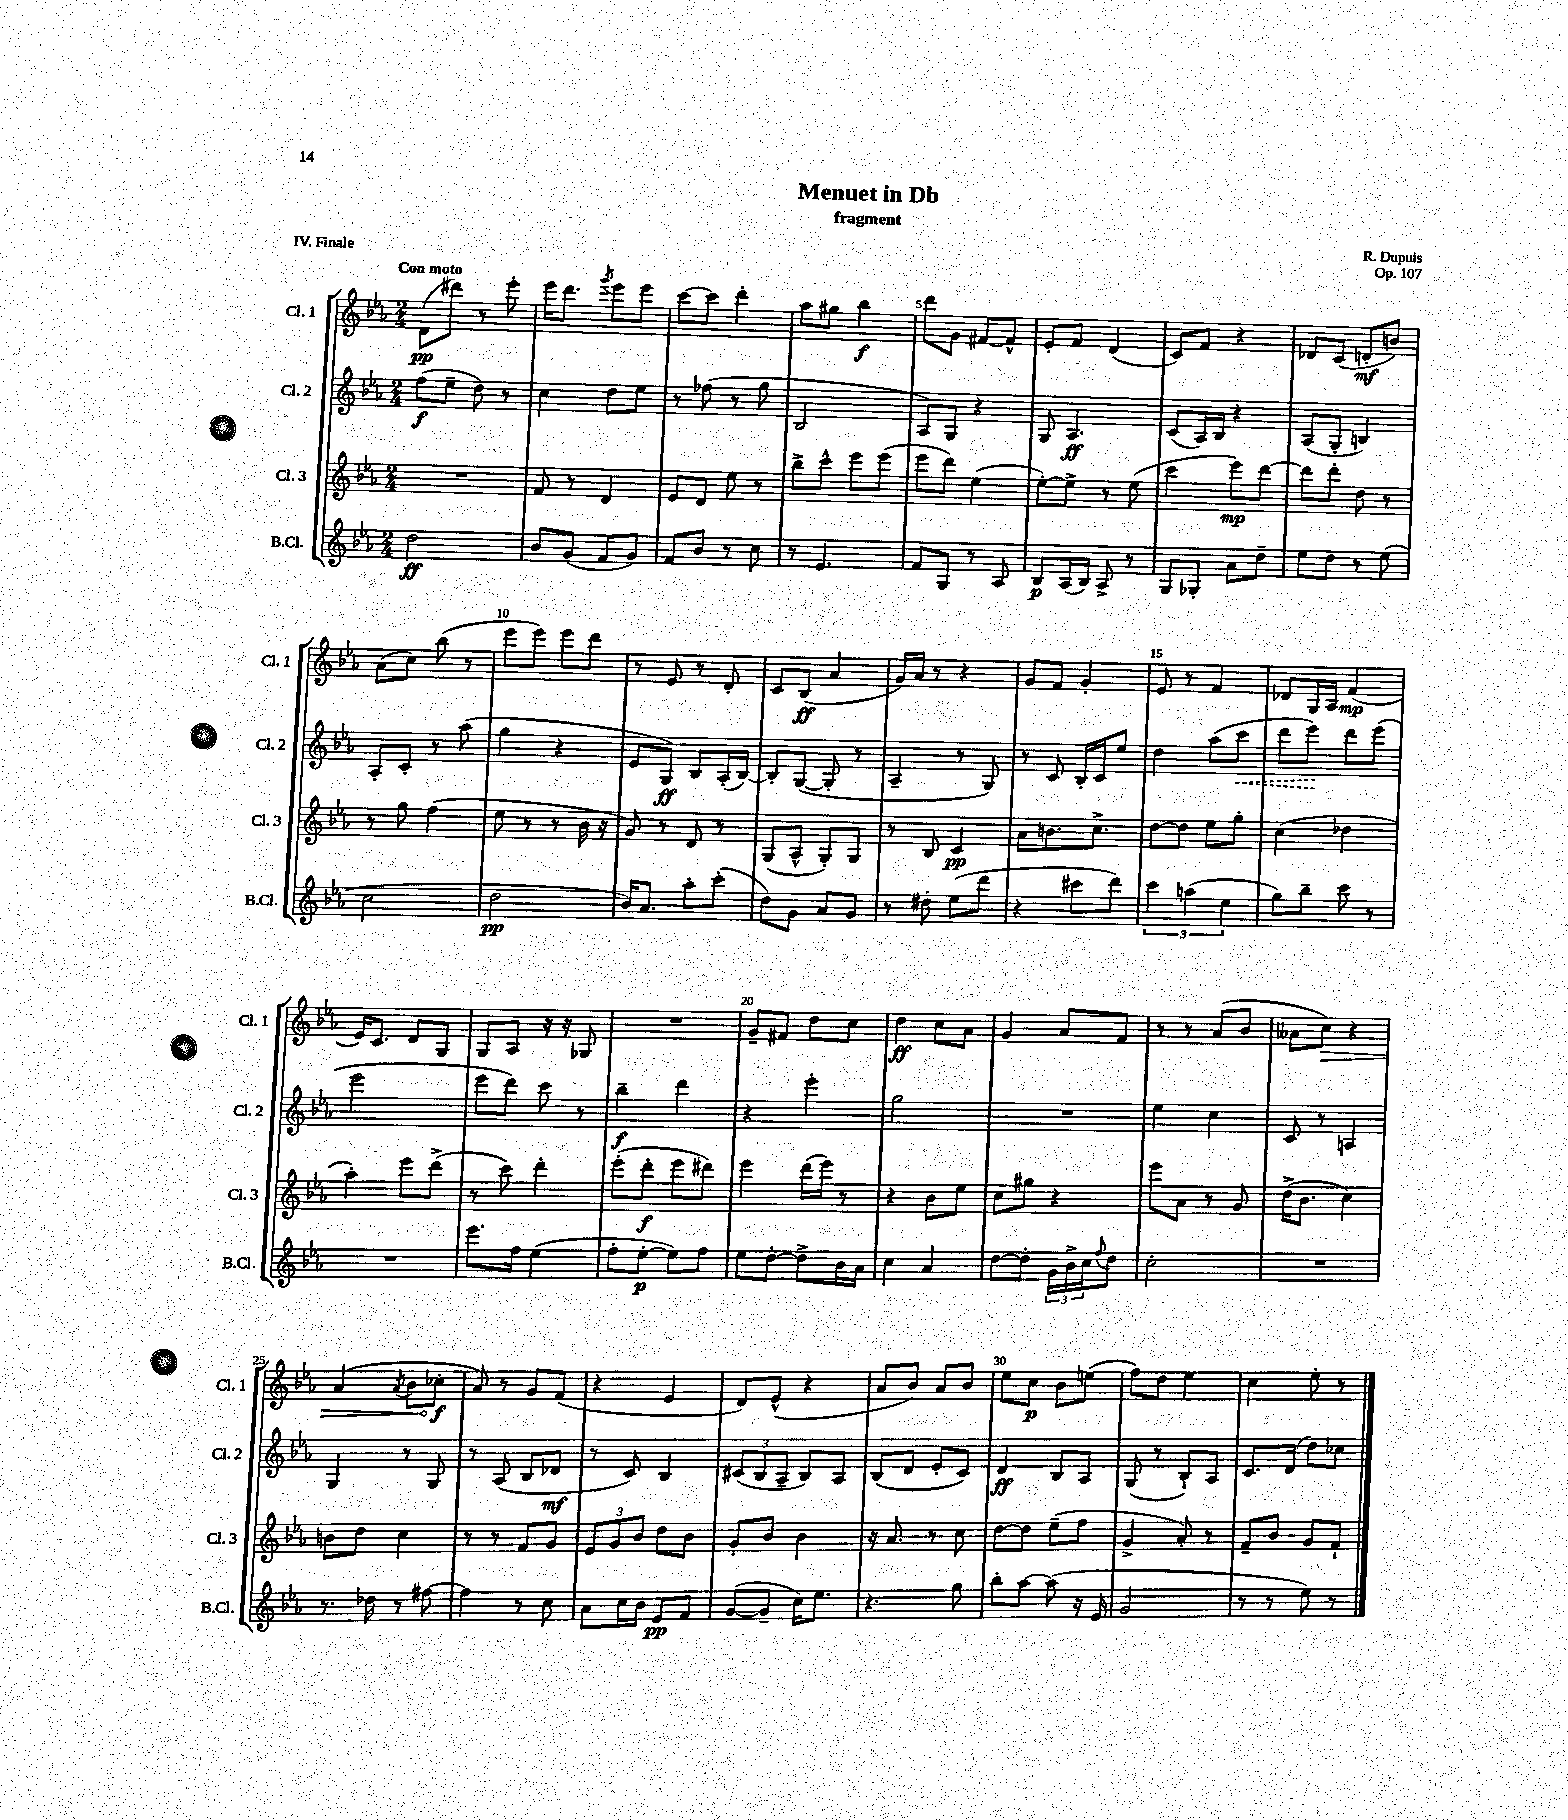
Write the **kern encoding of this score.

**kern	**dynam	**kern	**dynam	**kern	**dynam	**kern	**dynam
*part4	*part4	*part3	*part3	*part2	*part2	*part1	*part1
*staff4	*staff4	*staff3	*staff3	*staff2	*staff2	*staff1	*staff1
*I"B.Cl.	*	*I"Cl. 3	*	*I"Cl. 2	*	*I"Cl. 1	*
*I'B.Cl.	*	*I'Cl. 3	*	*I'Cl. 2	*	*I'Cl. 1	*
*clefG2	*	*clefG2	*	*clefG2	*	*clefG2	*
*k[b-e-a-]	*	*k[b-e-a-]	*	*k[b-e-a-]	*	*k[b-e-a-]	*
*M2/4	*	*M2/4	*	*M2/4	*	*M2/4	*
=1	=1	=1	=1	=1	=1	=1	=1
!	!	!	!	!	!	!LO:TX:a:B:t=Con moto	!
2dd\	ff	2r	.	(8ff\L	f	(8d\L	pp
.	.	.	.	8ee-~\J	.	8ddd#X\J)	.
.	.	.	.	8dd\)	.	8r	.
.	.	.	.	8r	.	8eee-'\	.
=2	=2	=2	=2	=2	=2	=2	=2
8b-/L	.	8f/	.	4cc\	.	16eee-\KL	.
.	.	.	.	.	.	8.ddd\J	.
(8g/J	.	8r	.	.	.	.	.
.	.	.	.	.	.	8qggg/	.
8f/L	.	4d/	.	8dd\L	.	8eee-\L	.
8g/J)	.	.	.	8ee-\J	.	8eee-\J	.
=3	=3	=3	=3	=3	=3	=3	=3
8f/L	.	8e-/L	.	8r	.	[8ccc\L	.
8b-/J	.	8d/J	.	(8ff-X\	.	8ccc\J]	.
8r	.	8ee-\	.	8r	.	4ddd'\	.
8cc\	.	8r	.	8gg\	.	.	.
=4	=4	=4	=4	=4	=4	=4	=4
8r	.	8bb-^\L	.	2B-/	.	8aa-\L	.
4.e-/	.	8ccc^^\J	.	.	.	8gg#X\J	.
.	.	8eee-\L	.	.	.	4bb-\	f
.	.	(8eee-\J	.	.	.	.	.
=5	=5	=5	=5	=5	=5	=5	=5
8f/L	.	8eee-\L	.	8A-/L)	.	8ddd\L	.
8G/J	.	8ddd\J)	.	8G/J	.	8g\J	.
8r	.	(4ee-\	.	4r	.	[8f#X/L	.
8A-/	.	.	.	.	.	8f#^^/J]	.
=6	=6	=6	=6	=6	=6	=6	=6
8B-/L	p	[8ee-'\L)	.	8G/	.	8e-'/L	.
(16A-/L	.	8ee-^\J]	.	4.A-/	ff	8f/J	.
16B-/JJ)	.	.	.	.	.	.	.
8A-^/	.	8r	.	.	.	(4d/	.
8r	.	(8ee-\	.	.	.	.	.
=7	=7	=7	=7	=7	=7	=7	=7
8G/L	.	4ccc\	.	(8c/L	.	8c/L)	.
8G-X'/J	.	.	.	16A-/L)	.	8f/J	.
.	.	.	.	16B-/JJ	.	.	.
8a-\L	.	8eee-\L)	mp	4r	.	4r	.
8dd~\J	.	[8ddd\J	.	.	.	.	.
=8	=8	=8	=8	=8	=8	=8	=8
8ee-\L	.	8ddd\L]	.	(8A-/L	.	8d-X/L	.
8dd\J	.	8ddd'\J	.	8G'/J	.	(8c/J	.
8r	.	8dd\	.	4Bn/)	.	8dn'/L	mf
(8ee-\	.	8r	.	.	.	8bn/J)	.
!!LO:LB:g=z
=9	=9	=9	=9	=9	=9	=9	=9
2cc\	.	8r	.	8A-'/L	.	(8a-\L	.
.	.	8gg\	.	8c'/J	.	8cc\J)	.
.	.	(4ff\	.	8r	.	(8bb-\	.
.	.	.	.	(8aa-\	.	8r	.
=10	=10	=10	=10	=10	=10	=10	=10
2dd\	pp	8ee-\	.	4gg\	.	8eee-\L	.
.	.	8r	.	.	.	8eee-\J)	.
.	.	8r	.	4r	.	8eee-\L	.
.	.	16b-\	.	.	.	8ddd\J	.
.	.	16r	.	.	.	.	.
=11	=11	=11	=11	=11	=11	=11	=11
16b-/KL)	.	8g/)	.	8e-/L	.	8r	.
8.a-/J	.	.	.	.	.	.	.
.	.	8r	.	8G/J)	ff	8e-/	.
8aa-'\L	.	8d/	.	8B-/L	.	8r	.
(8ccc'\J	.	8r	.	(16A-'/L	.	8d'/	.
.	.	.	.	[16B-/JJ)	.	.	.
=12	=12	=12	=12	=12	=12	=12	=12
8dd\L)	.	(8G/L	.	8B-'/L]	.	8c/L	.
8g\J	.	8A-^^/J	.	([8G/J	.	(8B-/J	ff
8a-/L	.	8G'/L)	.	8G'/]	.	4a-/	.
8g/J	.	8G/J	.	8r	.	.	.
=13	=13	=13	=13	=13	=13	=13	=13
8r	.	8r	.	4A-~/	.	16g/LL)	.
.	.	.	.	.	.	16a-/JJ	.
8dd#X'\	.	8B-/	.	.	.	8r	.
(8ee-\L	.	4c/	pp	8r	.	4r	.
8ddd\J	.	.	.	8G/)	.	.	.
=14	=14	=14	=14	=14	=14	=14	=14
4r	.	8a-\L	.	8r	.	8g/L	.
.	.	8.bn\	.	8c/	.	8f/J	.
8ccc#X\L	.	.	.	16B-'/LL	.	4g'/	.
.	.	8.cc^\J	.	16c/J	.	.	.
8ddd\J)	.	.	.	8ee-/J	.	.	.
=15	=15	=15	=15	=15	=15	=15	=15
6ccc\	.	[8dd\L	.	4dd\	.	8e-/	.
.	.	8dd\J]	.	.	.	8r	.
(6aan\	.	.	.	.	.	.	.
.	.	8ee-\L	.	(8aa-\L	.	4f/	.
6ee-\	.	.	.	.	.	.	.
!	!	!	!	!	!LO:HP:b	!	!
.	.	8gg'\J	.	8ccc\J	<	.	.
=16	=16	=16	=16	=16	=16	=16	=16
8gg\L)	.	(4cc\	.	8ddd\L	.	8d-X/L	.
8bb-~\J	.	.	.	8eee-\J)	.	16G/L	.
.	.	.	.	.	.	16A-/JJ	.
8ccc\	.	4dd-X\	.	8ddd\L	[	(4f/	mp
8r	.	.	.	(8eee-\J	.	.	.
!!LO:LB:g=z
=17	=17	=17	=17	=17	=17	=17	=17
2r	.	4aa-'\)	.	2eee-\	.	16e-/KL)	.
.	.	.	.	.	.	8.c/J	.
.	.	8eee-\L	.	.	.	8d/L	.
.	.	(8ddd^\J	.	.	.	8G/J	.
=18	=18	=18	=18	=18	=18	=18	=18
8.eee-\L	.	8r	.	8eee-\L	.	8G/L	.
.	.	8ccc\)	.	8ddd\J)	.	8A-/J	.
16ff\Jk	.	.	.	.	.	.	.
(4ee-\	.	4ddd'\	.	8ccc\	.	16r	.
.	.	.	.	.	.	16r	.
.	.	.	.	8r	.	8G-X/	.
=19	=19	=19	=19	=19	=19	=19	=19
8ff'\L	.	(8eee-'\L	.	4bb-~\	f	2r	.
[8ee-'\J	p	8ddd'\J	f	.	.	.	.
8ee-\L])	.	8eee-\L	.	4ddd\	.	.	.
8ff\J	.	8ddd#X\J)	.	.	.	.	.
=20	=20	=20	=20	=20	=20	=20	=20
8ee-\L	.	4eee-\	.	4r	.	8g~/L	.
[8dd'\J	.	.	.	.	.	8f#X/J	.
8dd^\L]	.	(16ddd\LL	.	4eee-'\	.	8dd\L	.
.	.	16eee-\JJ)	.	.	.	.	.
16b-\L	.	8r	.	.	.	8cc\J	.
16a-\JJ	.	.	.	.	.	.	.
=21	=21	=21	=21	=21	=21	=21	=21
4cc\	.	4r	.	2gg\	.	4dd\	ff
4a-/	.	8b-\L	.	.	.	8cc\L	.
.	.	8ee-\J	.	.	.	8a-\J	.
=22	=22	=22	=22	=22	=22	=22	=22
[8dd\L	.	8cc\L	.	2r	.	4g/	.
8dd'\J]	.	8gg#X\J	.	.	.	.	.
24g\LL	.	4r	.	.	.	8a-/L	.
24b-^\	.	.	.	.	.	.	.
24cc\J	.	.	.	.	.	.	.
8qqff/	.	.	.	.	.	.	.
8dd\J	.	.	.	.	.	8f/J	.
=23	=23	=23	=23	=23	=23	=23	=23
2cc'\	.	8eee-\L	.	4ee-\	.	8r	.
.	.	8a-\J	.	.	.	8r	.
.	.	8r	.	4cc\	.	(8a-/L	.
.	.	8g/	.	.	.	8b-/J	.
=24	=24	=24	=24	=24	=24	=24	=24
2r	.	(16dd^\KL	.	8c/	.	8a--X\L	.
.	.	8.b-\J	.	.	.	.	.
!	!	!	!	!	!	!	!LO:HP:b
.	.	.	.	8r	.	8cc\J)	>
.	.	4cc\)	.	4An/	.	4r	.
!!LO:LB:g=z
=25	=25	=25	=25	=25	=25	=25	=25
8.r	.	8bn\L	.	4G/	.	(4a-/	.
.	.	8dd\J	.	.	.	.	.
16dd-X\	.	.	.	.	.	.	.
.	.	.	.	.	.	8qa-/	.
8r	.	4cc\	.	8r	.	8b-\L	.
[8ff#X\	.	.	.	8G/	.	8cc-X'\J	f
.	.	.	.	.	.	.	]
=26	=26	=26	=26	=26	=26	=26	=26
4ff#\]	.	8r	.	8r	.	8a-/)	.
.	.	8r	.	(8A-/	.	8r	.
8r	.	8f/L	.	8B-/L	.	8g/L	.
8cc\	.	8g/J	.	8d-X/J	mf	(8f/J	.
=27	=27	=27	=27	=27	=27	=27	=27
8a-\L	.	12e-/L	.	8r	.	4r	.
.	.	12g/	.	.	.	.	.
16cc\L	.	.	.	8c/)	.	.	.
.	.	12b-/J	.	.	.	.	.
16b-\JJ	.	.	.	.	.	.	.
8e-/L	pp	8dd\L	.	4B-/	.	4e-/	.
8f/J	.	8b-\J	.	.	.	.	.
=28	=28	=28	=28	=28	=28	=28	=28
([8g/L	.	8g'/L	.	(12c#X/L	.	8d/L)	.
.	.	.	.	12B-/	.	.	.
8g~/J]	.	8b-/J	.	.	.	(8e-^^/J	.
.	.	.	.	12A-~/J	.	.	.
16cc\KL)	.	4b-\	.	8B-/L)	.	4r	.
8.ee-\J	.	.	.	.	.	.	.
.	.	.	.	8A-/J	.	.	.
=29	=29	=29	=29	=29	=29	=29	=29
4.r	.	16r	.	(8B-/L	.	8a-/L	.
.	.	8.a-/	.	.	.	.	.
.	.	.	.	8d/J	.	8b-/J)	.
.	.	8r	.	8e-'/L	.	8a-/L	.
8gg\	.	8cc\	.	8c/J)	.	8b-/J	.
=30	=30	=30	=30	=30	=30	=30	=30
8bb-'\L	.	[8dd\L	.	4d/	ff	8ee-\L	.
[8aa-\J	.	8dd\J]	.	.	.	8cc\J	p
(8aa-\]	.	(8ee-~\L	.	8B-/L	.	8b-\L	.
16r	.	8ff\J	.	8A-/J	.	(8een\J	.
16e-/	.	.	.	.	.	.	.
=31	=31	=31	=31	=31	=31	=31	=31
2g/	.	4g^/	.	(8G/	.	8ff\L)	.
.	.	.	.	8r	.	8dd\J	.
.	.	8a-'/)	.	8B-`/L)	.	4ee-\	.
.	.	8r	.	8A-/J	.	.	.
=32	=32	=32	=32	=32	=32	=32	=32
8r	.	8f~/L	.	8.c/L	.	4cc\	.
8r	.	8b-/J	.	.	.	.	.
.	.	.	.	(16d/Jk	.	.	.
8ee-\)	.	8g/L	.	8dd\L)	.	8ee-'\	.
8r	.	8f`/J	.	8cc-X\J	.	8r	.
==	==	==	==	==	==	==	==
*-	*-	*-	*-	*-	*-	*-	*-
